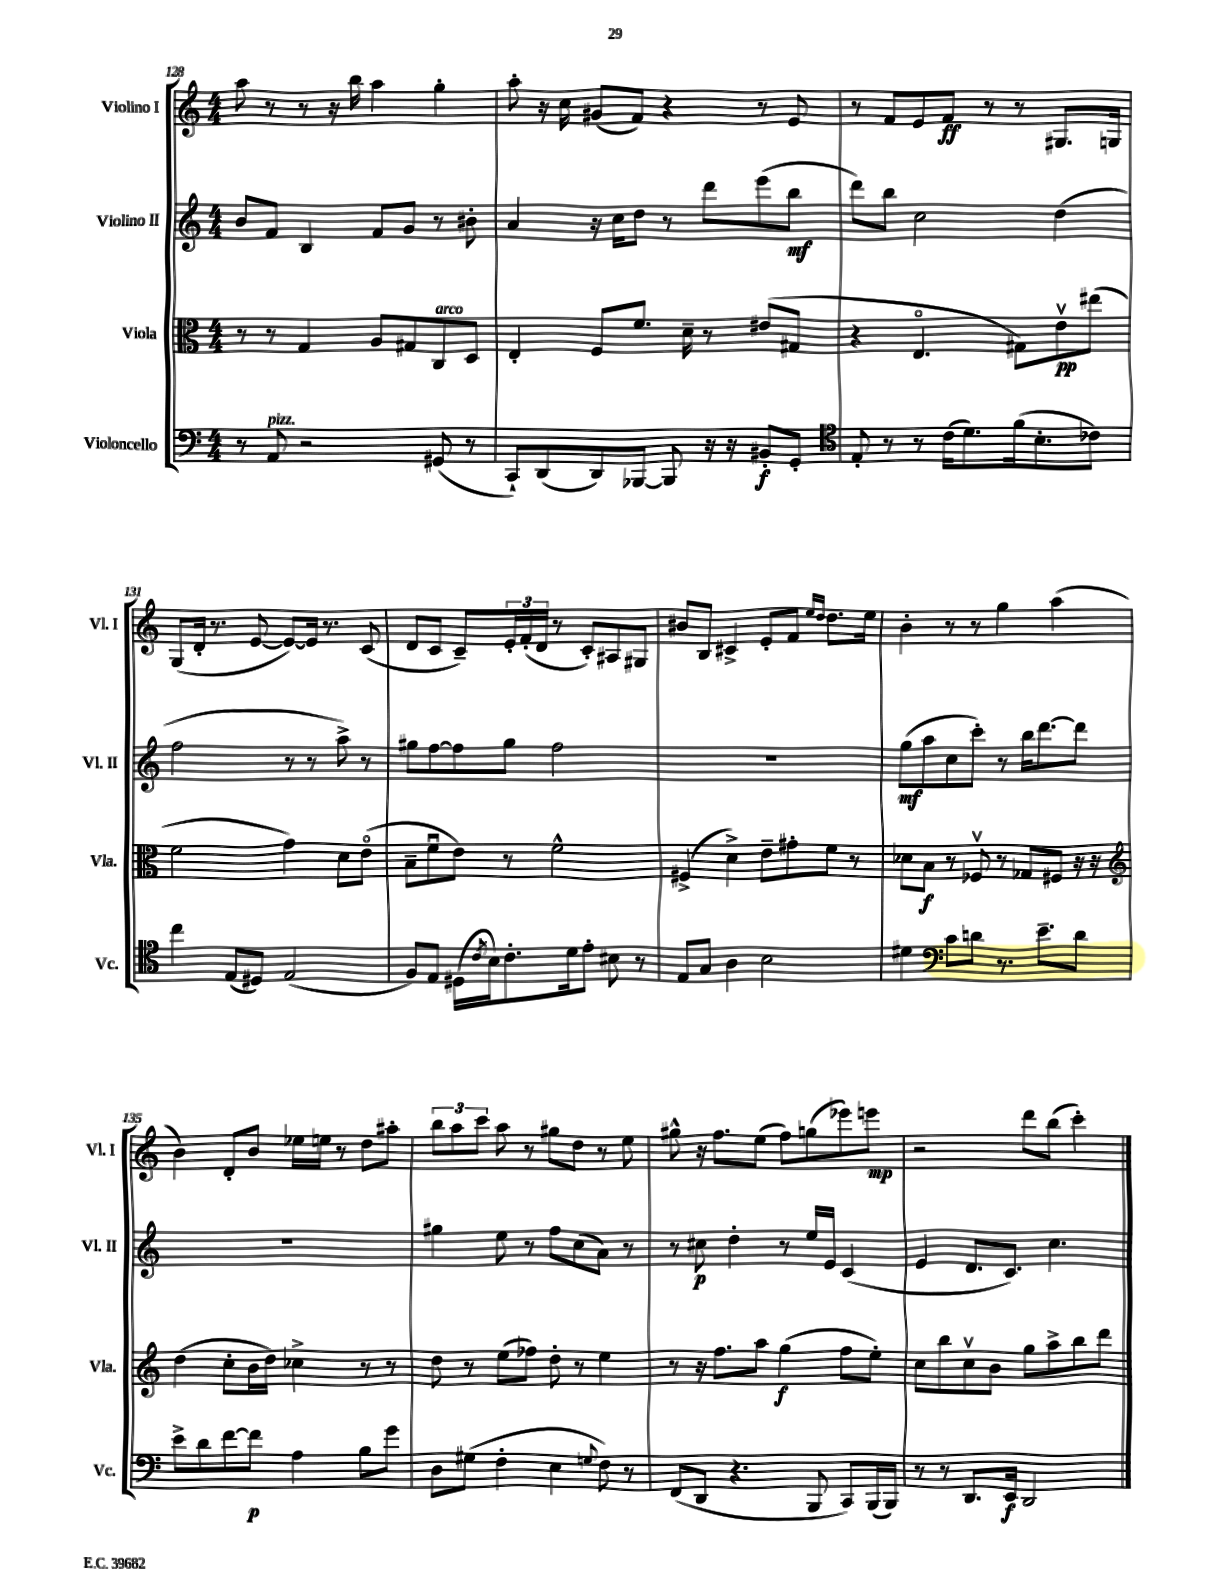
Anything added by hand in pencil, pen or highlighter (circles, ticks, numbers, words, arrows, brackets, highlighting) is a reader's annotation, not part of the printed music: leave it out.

**kern	**dynam	**kern	**dynam	**kern	**dynam	**kern	**dynam
*part4	*part4	*part3	*part3	*part2	*part2	*part1	*part1
*staff4	*staff4	*staff3	*staff3	*staff2	*staff2	*staff1	*staff1
*I"Violoncello	*	*I"Viola	*	*I"Violino II	*	*I"Violino I	*
*I'Vc.	*	*I'Vla.	*	*I'Vl. II	*	*I'Vl. I	*
*clefF4	*	*clefC3	*	*clefG2	*	*clefG2	*
*k[]	*	*k[]	*	*k[]	*	*k[]	*
*M4/4	*	*M4/4	*	*M4/4	*	*M4/4	*
=128	=128	=128	=128	=128	=128	=128	=128
8r	.	8r	.	8b/L	.	8aa\	.
!LO:TX:a:i:t=pizz.	!	!	!	!	!	!	!
8AA/	.	8r	.	8f/J	.	8r	.
2r	.	4G/	.	4B/	.	8r	.
.	.	.	.	.	.	16r	.
.	.	.	.	.	.	16bb\	.
.	.	8A/L	.	8f/L	.	4aa\	.
.	.	8G#X/	.	8g/J	.	.	.
!	!	!LO:TX:a:i:t=arco	!	!	!	!	!
(8GG#X/	.	8C/	.	8r	.	4gg'\	.
8r	.	8D/J	.	8b#X'\	.	.	.
=129	=129	=129	=129	=129	=129	=129	=129
8CC`/L)	.	4E'/	.	4a/	.	8aa'\	.
(8DD/	.	.	.	.	.	16r	.
.	.	.	.	.	.	16cc\	.
8DD/)	.	8F/L	.	16r	.	(8g#X/L	.
.	.	.	.	16cc\KL	.	.	.
[8BBB-X/J	.	8.f/J	.	8dd\J	.	8f/J)	.
8BBB-/]	.	.	.	8r	.	4r	.
.	.	16d~\	.	.	.	.	.
16r	.	8r	.	8ddd\L	.	.	.
16r	.	.	.	.	.	.	.
8BB#X'/L	f	(8e#X/L	.	(8eee\	.	8r	.
8GG'/J	.	8G#X/J	.	8bb\J	mf	8e/	.
=130	=130	=130	=130	=130	=130	=130	=130
*clefC4	*	*	*	*	*	*	*
8E'/	.	4r	.	8ddd\L)	.	8r	.
8r	.	.	.	8bb\J	.	8f/L	.
8r	.	4.E/	.	2cc\	.	8e/	.
(16c\KL	.	.	.	.	.	8f/J	ff
8.d\)	.	.	.	.	.	.	.
.	.	.	.	.	.	8r	.
(16f\k	.	8G#X\L)	.	.	.	8r	.
8.B'\	.	.	.	.	.	.	.
.	.	8ev\	pp	(4dd\	.	8.G#X/L	.
8c-X\J)	.	(8ee#X\J	.	.	.	.	.
.	.	.	.	.	.	16Gn/Jk	.
!!LO:LB:g=z
=131	=131	=131	=131	=131	=131	=131	=131
4cc\	.	2f\	.	2ff\	.	(8G/L	.
.	.	.	.	.	.	16d'/Jk	.
.	.	.	.	.	.	8.r	.
(8E/L	.	.	.	.	.	.	.
8D#X/J)	.	.	.	.	.	[8e/	.
(2E/	.	4g\)	.	8r	.	8e/L_)	.
.	.	.	.	8r	.	16e/Jk]	.
.	.	.	.	.	.	8.r	.
.	.	8d\L	.	8aa^\)	.	.	.
.	.	(8e\J	.	8r	.	(8c/	.
=132	=132	=132	=132	=132	=132	=132	=132
8F/L)	.	8B~\L	.	8gg#X\L	.	8d/L	.
8E/J	.	8fu\	.	[8ff\	.	8c/J	.
(16D#X\LL	.	8e\J)	.	8ff\]	.	8c~/L)	.
8qc/	.	.	.	.	.	.	.
16B\J)	.	.	.	.	.	.	.
8.c'\	.	8r	.	8gg#\J	.	24e'/L	.
.	.	.	.	.	.	(24f'/	.
.	.	.	.	.	.	24d/JJ	.
.	.	2f^^\	.	2ff\	.	8r	.
16d\k	.	.	.	.	.	.	.
8e'\J	.	.	.	.	.	8c'/L)	.
8B#X\	.	.	.	.	.	8A#X/	.
8r	.	.	.	.	.	8G#X/J	.
=133	=133	=133	=133	=133	=133	=133	=133
8E/L	.	(4F#X^/	.	1r	.	8b#X/L	.
8G/J	.	.	.	.	.	8B/J	.
4A\	.	4d^\)	.	.	.	4c#X^/	.
2B\	.	8e~\L	.	.	.	8e'/L	.
.	.	8g#X'\	.	.	.	8f/J	.
.	.	.	.	.	.	16qqee/LL	.
.	.	.	.	.	.	16qqdd/JJ	.
.	.	8f\J	.	.	.	8.dd\L	.
.	.	8r	.	.	.	.	.
.	.	.	.	.	.	16ee\Jk	.
=134	=134	=134	=134	=134	=134	=134	=134
4d#X\	.	8d-X\L	.	(8gg\L	mf	4b'\	.
.	.	8B\J	f	8aa\	.	.	.
*clefF4	*	*	*	*	*	*	*
8c\L	.	8r	.	8cc\	.	8r	.
8dn\J	.	8F-Xv/	.	8ccc'\J)	.	8r	.
8.r	.	8r	.	8r	.	4gg\	.
.	.	8G-X/L	.	16bb\KL	.	.	.
8.e~\L	.	.	.	[8.ddd\	.	.	.
.	.	8F#X/J	.	.	.	(4aa\	.
8d\J	.	16r	.	8ddd\J]	.	.	.
.	.	16r	.	.	.	.	.
!!LO:LB:g=z
=135	=135	=135	=135	=135	=135	=135	=135
*	*	*clefG2	*	*	*	*	*
8e^\L	.	(4dd\	.	1r	.	4b\)	.
8d\	.	.	.	.	.	.	.
[8f\	.	8cc'\L	.	.	.	8d'/L	.
8f\J]	p	16b\L	.	.	.	8b/J	.
.	.	16dd\JJ)	.	.	.	.	.
4A\	.	4cc-X^\	.	.	.	16ee-X\LL	.
.	.	.	.	.	.	16een\JJ	.
.	.	.	.	.	.	8r	.
8B\L	.	8r	.	.	.	8dd\L	.
8g\J	.	8r	.	.	.	8aa#X'\J	.
=136	=136	=136	=136	=136	=136	=136	=136
8D\L	.	8dd\	.	4gg#X\	.	12bb\L	.
.	.	.	.	.	.	12aa\	.
(8G#X\J	.	8r	.	.	.	.	.
.	.	.	.	.	.	12ccc\J	.
4F'\	.	(8ee\L	.	8ee\	.	8aa\	.
.	.	8ff-X\J)	.	8r	.	8r	.
4E\	.	8dd'\	.	8ff\L	.	8gg#X\L	.
.	.	8r	.	(8cc\	.	8dd\J	.
8qqGn/	.	.	.	.	.	.	.
8F\)	.	4ee\	.	8a\J)	.	8r	.
8r	.	.	.	8r	.	8ee\	.
=137	=137	=137	=137	=137	=137	=137	=137
(8FF/L	.	8r	.	8r	.	8gg#X^^\	.
8DD/J	.	16r	.	8cc#X\	p	16r	.
.	.	8.ff\L	.	.	.	8.ff\L	.
4.r	.	.	.	4dd'\	.	.	.
.	.	8aa\J	.	.	.	(8ee\J	.
.	.	(4gg\	f	8r	.	8ff\L)	.
8BBB/	.	.	.	16ee/LL	.	(8ggn\	.
.	.	.	.	16e/JJ	.	.	.
8CC/L)	.	8ff\L	.	(4c/	.	8eee-X\)	.
(16BBB/L	.	8ee'\J)	.	.	.	8eeen\J	mp
16BBB/JJ)	.	.	.	.	.	.	.
=138	=138	=138	=138	=138	=138	=138	=138
8r	.	8cc\L	.	4e/	.	2r	.
8r	.	8bb\	.	.	.	.	.
8.DD/L	.	8ccv\	.	8.d/L	.	.	.
.	.	8b\J	.	.	.	.	.
16EE/Jk	f	.	.	8.c/J)	.	.	.
2DD/	.	8gg\L	.	.	.	8ddd\L	.
.	.	8aa^\	.	4.cc\	.	(8bb\J	.
.	.	8bb\	.	.	.	4ccc'\)	.
.	.	8ddd\J	.	.	.	.	.
==	==	==	==	==	==	==	==
*-	*-	*-	*-	*-	*-	*-	*-
